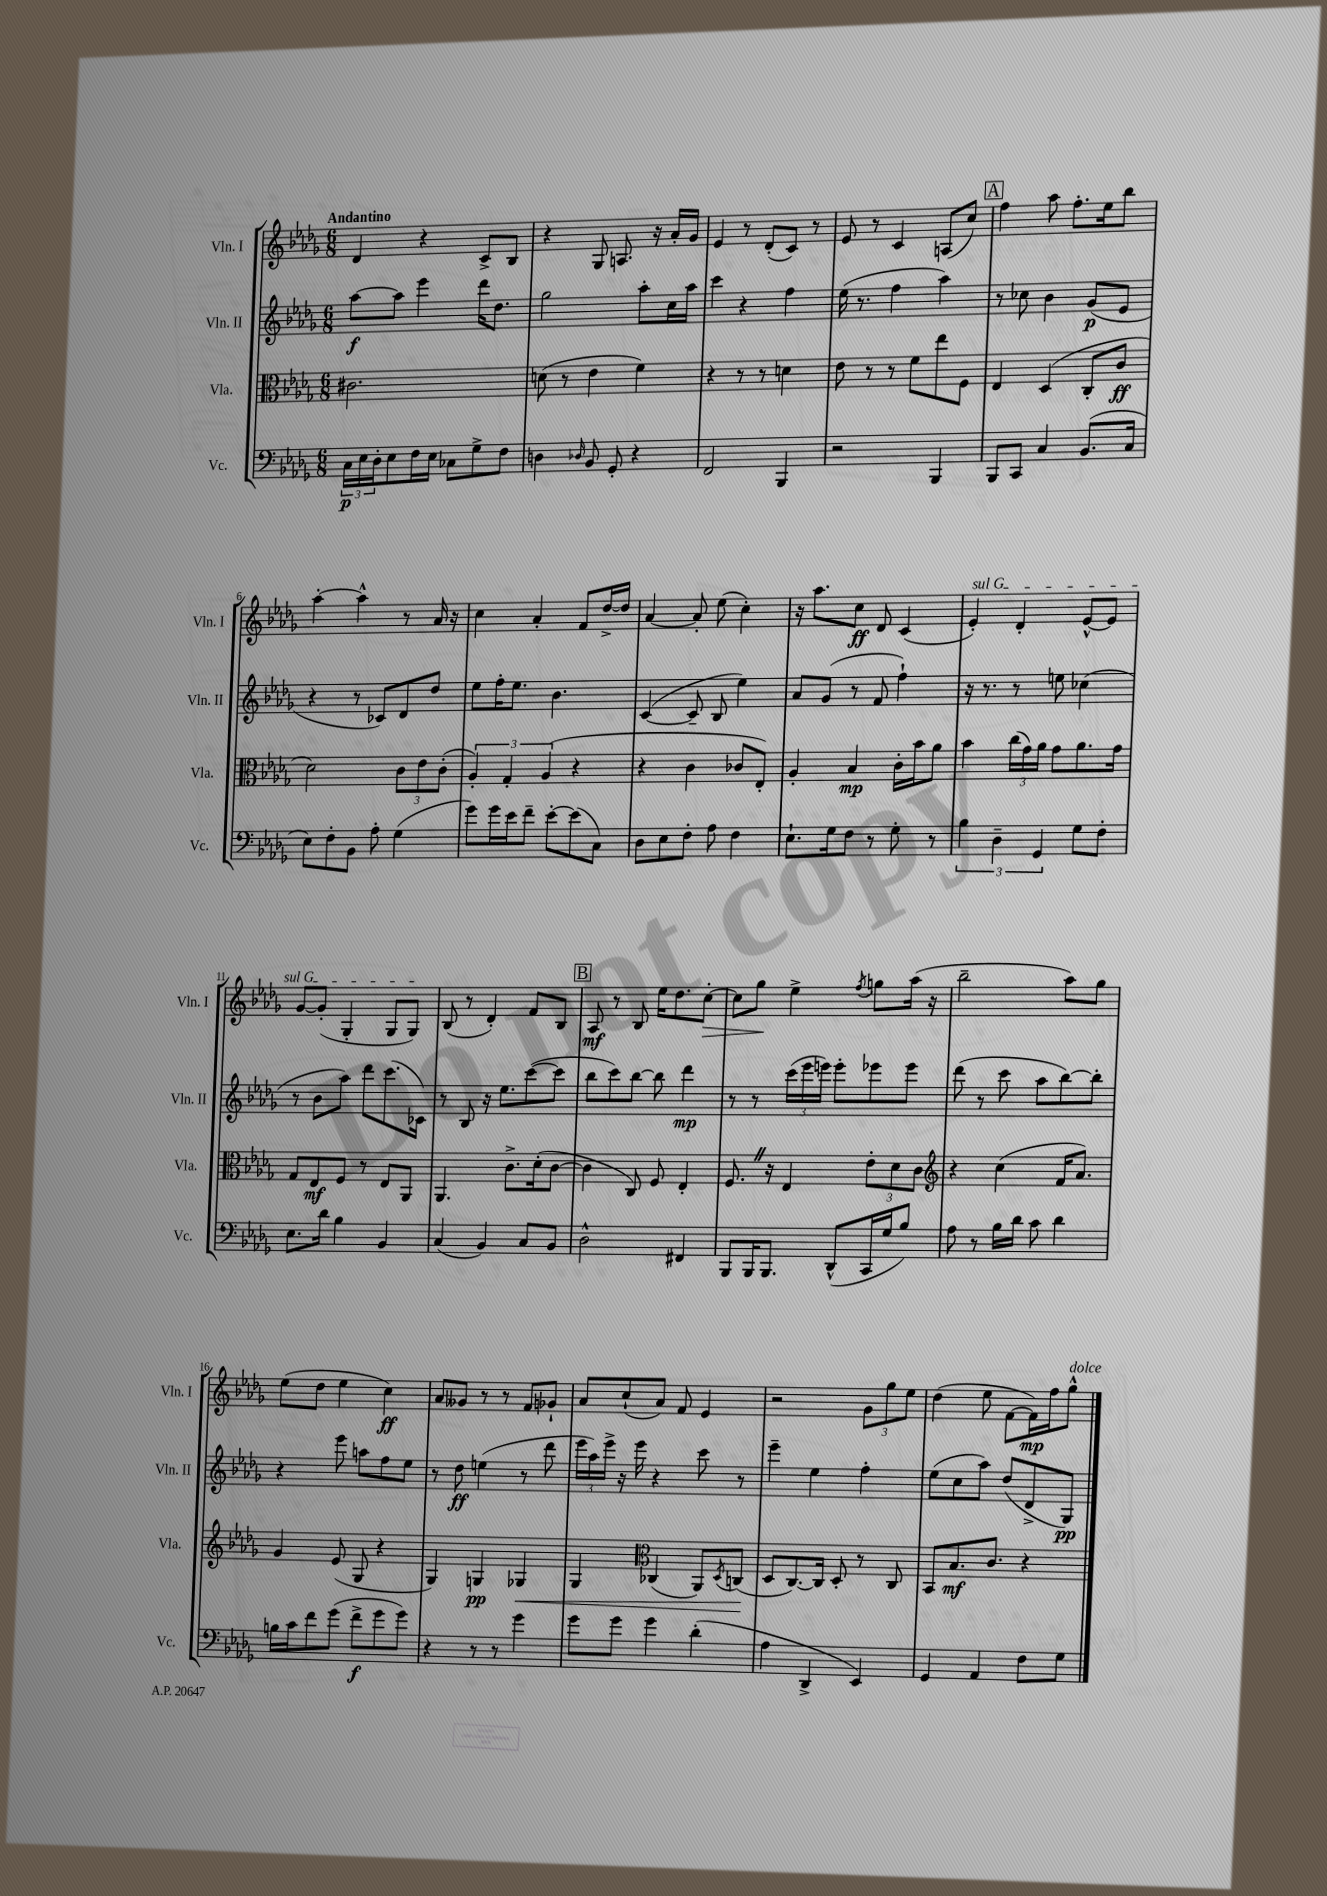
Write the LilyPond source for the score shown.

<<
\new StaffGroup <<
\new Staff = "s0" \with { instrumentName = "Vln. I" shortInstrumentName = "Vln. I" } {
    \clef treble \key des \major \numericTimeSignature \time 6/8 \tempo "Andantino"
    des'4 r4 c'8-> bes8 |
    r4 ges8 a8. r16 aes'16-. ges'16 |
    ees'4 r8 des'8-.( c'8) r8 |
    ees'8 r8 c'4 a8( c''8) |
    \mark \markup { \box "A" } f''4 aes''8 f''8.-. ees''16 bes''8 |
    aes''4~-. aes''4-^ r8 aes'16 r16 |
    c''4 aes'4-. f'8 des''16~-> des''16 |
    aes'4~ aes'8-. ees''8( c''4-.) |
    r16 aes''8. c''8\ff des'8 c'4( |
    \once \override TextSpanner.bound-details.left.text = \markup { \italic "sul G" } ees'4-.\startTextSpan) des'4-. ees'8~-^ ees'8 |
    ges'8~ ges'8-.( ges4-. ges8 ges8\stopTextSpan) |
    bes8( r8 des'4-.) f'8 bes8 |
    \mark \markup { \box "B" } aes8\mf r8 bes8 ees''16 des''8. c''8~-.\> |
    c''8 ges''8\! ees''4-> \acciaccatura { f''8 } g''8 aes''16( r16 |
    bes''2-- aes''8) ges''8 |
    ees''8( des''8 ees''4 c''4\ff) |
    aes'8 geses'8 r8 r8 f'8 ges'8-! |
    aes'8 c''8-!( aes'8) f'8 ees'4 |
    r2 \tuplet 3/2 { ges'8 ges''8 ees''8 } |
    des''4( ees''8 f'8~ f'16\mp) f''16 ges''8-^^\markup { \italic "dolce" } \bar "|." |
}
\new Staff = "s1" \with { instrumentName = "Vln. II" shortInstrumentName = "Vln. II" } {
    \clef treble \key des \major \numericTimeSignature \time 6/8
    aes''8~\f aes''8 ees'''4 des'''16 des''8. |
    ges''2 aes''8-. c''16 aes''16 |
    c'''4 r4 f''4 |
    ees''16( r8. f''4 aes''4) |
    \mark \markup { \box "A" } r8 ces''8 bes'4 ges'8\p( ees'8 |
    r4 r8 ces'8) des'8 des''8 |
    ees''8 f''16-. ees''8. bes'4. |
    c'4~( c'8-- bes8 ees''4) |
    aes'8 ges'8( r8 f'8 f''4-!) |
    r16 r8. r8 e''8 ces''4( |
    r8 bes'8 aes''8) des'''8 c'''8.( ces'16) |
    r8 bes8 r16 ees''8. c'''8~( c'''8 |
    \mark \markup { \box "B" } bes''8 c'''8) bes''8~ bes''8 des'''4\mp |
    r8 r8 \tuplet 3/2 { c'''16( ees'''16 e'''16) } e'''8-. ees'''8 ees'''8 |
    des'''8( r8 c'''8 aes''8 bes''8~) bes''8-. |
    r4 ees'''8 a''8 f''8 ees''8 |
    r8 des''8\ff e''4( r8 des'''8 |
    \tuplet 3/2 { ees'''16 aes''16) ees'''16-> } r16 ees'''16 r4 c'''8 r8 |
    ees'''4-- ees''4 f''4-. |
    ees''8( c''8 aes''8) des''8( des'8-> ges8\pp) \bar "|." |
}
\new Staff = "s2" \with { instrumentName = "Vla." shortInstrumentName = "Vla." } {
    \clef alto \key des \major \numericTimeSignature \time 6/8
    cis'2. |
    d'8( r8 ees'4 f'4) |
    r4 r8 r8 d'4 |
    ees'8 r8 r8 f'8 ees''8 f8 |
    \mark \markup { \box "A" } ees4 des4( c8-. c'8\ff |
    des'2) \tuplet 3/2 { c'8 ees'8 c'8-.( } |
    \tuplet 3/2 { aes4-.) ges4-. aes4( } r4 |
    r4 c'4 ces'8 ees8-.) |
    aes4-. bes4\mp c'16-. bes'16 aes'8 |
    bes'4 \tuplet 3/2 { c''16( ges'16) aes'16 } ges'8 aes'8. ges'16 |
    ges8 ees8\mf f8 r8 ees8 aes,8 |
    aes,4. c'8.-> des'16-.( c'8~ |
    \mark \markup { \box "B" } c'4 c8) f8 ees4-. |
    f8. \once \override BreathingSign.text = \markup { \musicglyph "scripts.caesura.straight" } \breathe r16 ees4 \tuplet 3/2 { ees'8-. des'8 c'8 } |
    \clef treble r4 c''4( f'16 aes'8.) |
    ges'4 ees'8( ges8 r4 |
    ges4) g4\pp ges4\< |
    ges4 \clef alto ces4( aes,8) \acciaccatura { des8 } c8\!( |
    des8 c8.~) c16 des8-. r8 c8 |
    bes,8 bes8.\mf c'8. r4 \bar "|." |
}
\new Staff = "s3" \with { instrumentName = "Vc." shortInstrumentName = "Vc." } {
    \clef bass \key des \major \numericTimeSignature \time 6/8
    \tuplet 3/2 { c16\p ees16 des16-. } ees8 f16 ees16 ces8 ges8-> f8 |
    d4 \grace { des16 } bes,8 ges,8-. r4 |
    f,2 bes,,4 |
    r2 bes,,4 |
    \mark \markup { \box "A" } bes,,8 c,8 c4 bes,8.( c16 |
    ees8) f8-. bes,8 aes8-. ges4( |
    ges'8) ges'16 ees'16 f'8-- ees'8~-. ees'8( c8) |
    des8 ees8 f8-. aes8 f4 |
    ees8.-! ges16 f8 r8 ges8-. r8 |
    \tuplet 3/2 { bes4 des4-- ges,4 } ges8 f8-. |
    ees8. des'16 bes4 bes,4 |
    c4( bes,4) c8 bes,8 |
    \mark \markup { \box "B" } des2-^ fis,4 |
    bes,,8 bes,,16 bes,,8. des,8-^( c,16 ges16 bes8) |
    aes8 r8 bes16 des'16 c'8 des'4 |
    b16 c'16 f'8 ges'8( f'8->\f ges'8 ges'8) |
    r4 r8 r8 ges'4 |
    ges'8 ges'8 ges'4 des'4-.( |
    aes4 des,4-> ees,4) |
    ges,4 aes,4 f8 ges8 \bar "|." |
}
>>
>>
